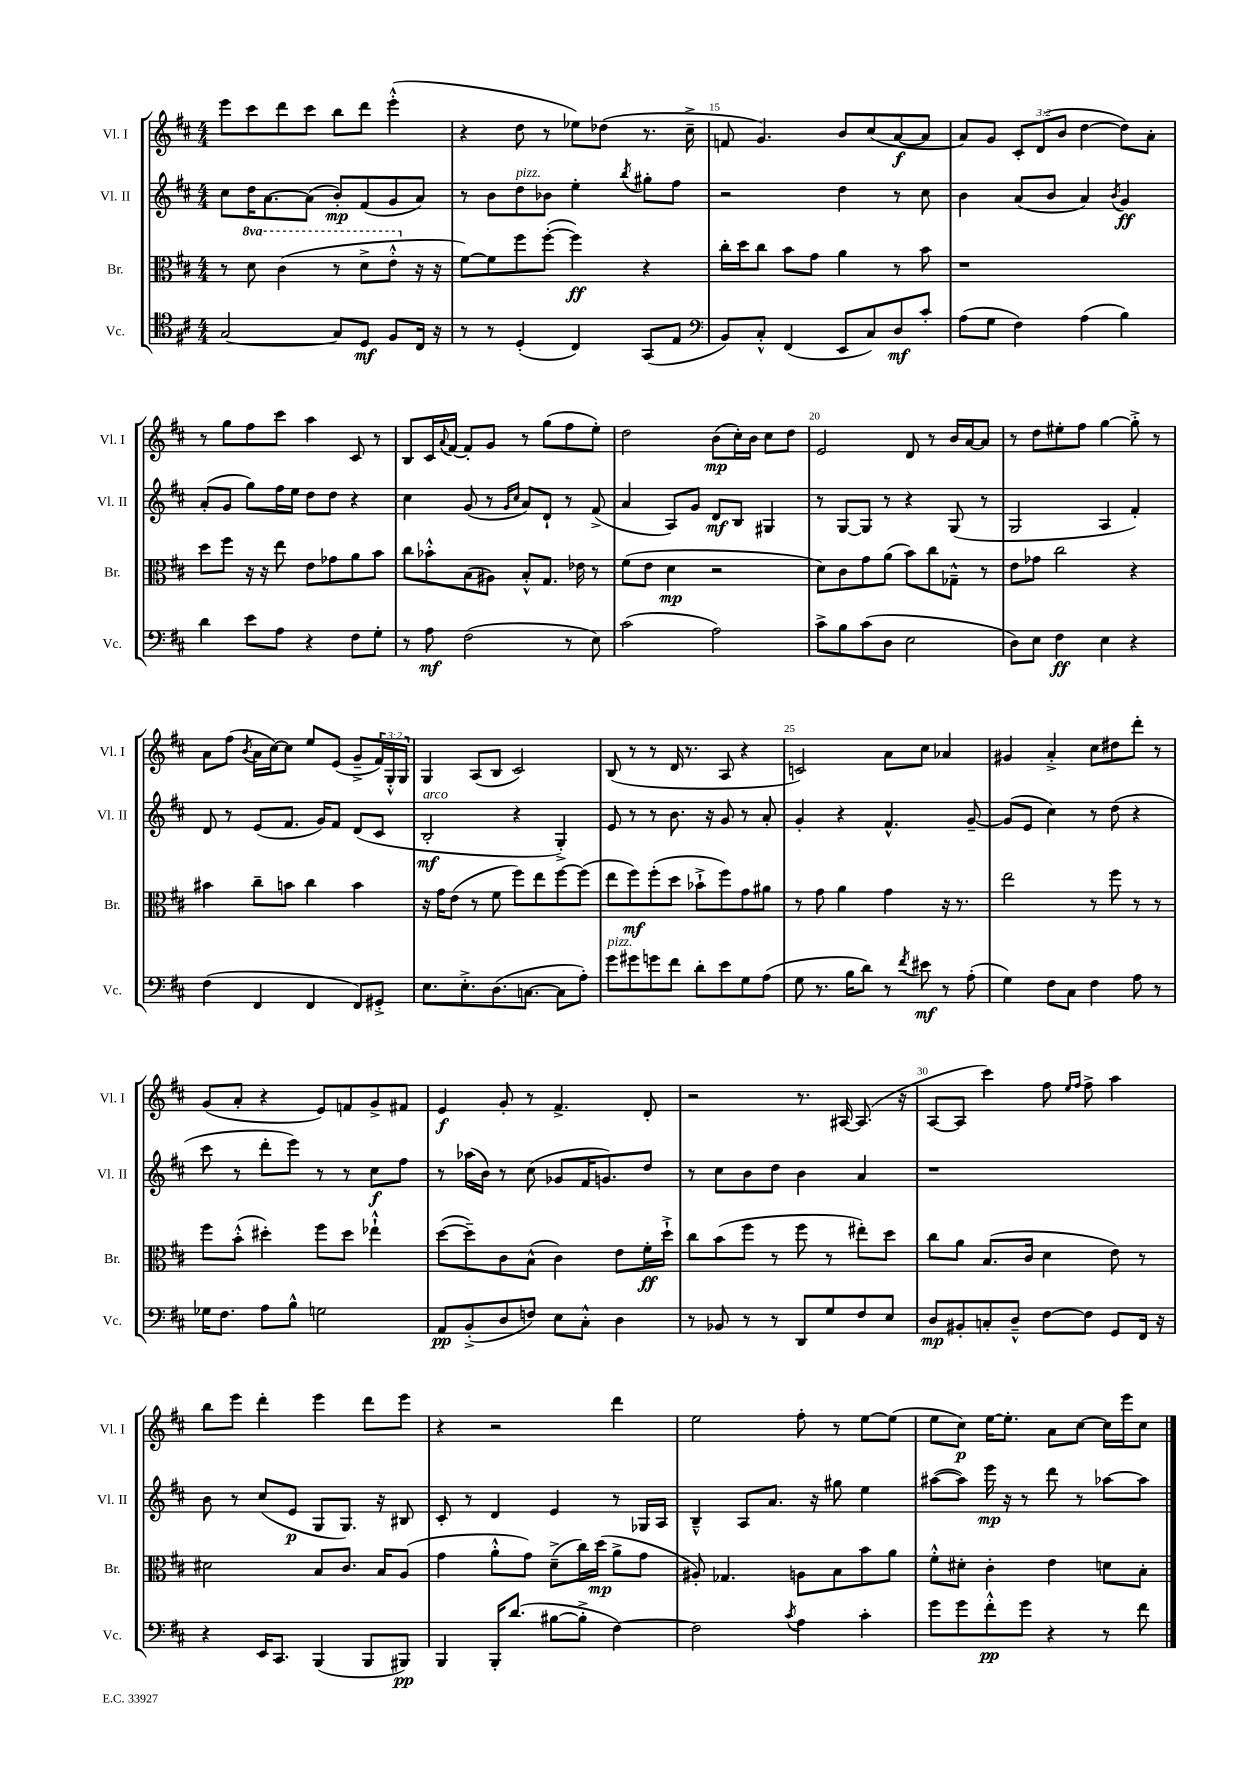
<<
\new StaffGroup <<
\new Staff = "s0" \with { instrumentName = "Vl. I" shortInstrumentName = "Vl. I" } {
    \clef treble \key d \major \numericTimeSignature \time 4/4 \override Staff.TupletNumber.text = #tuplet-number::calc-fraction-text
    e'''8 cis'''8 d'''8 cis'''8 b''8 d'''8 e'''4-.-^( |
    r4 d''8 r8 ees''8) des''8( r8. cis''16---> |
    f'8 g'4.) b'8 cis''8( a'8~\f a'8 |
    a'8) g'8 \tuplet 3/2 { cis'8-. d'8( b'8 } d''4~ d''8) a'8-. |
    r8 g''8 fis''8 cis'''8 a''4 cis'8 r8 |
    b8 cis'16 \appoggiatura { a'8 } fis'16~ fis'8-. g'8 r8 g''8( fis''8 e''8-.) |
    d''2 b'8\mp( cis''16-.) b'16 cis''8 d''8 |
    e'2 d'8 r8 b'16 a'16~ a'8 |
    r8 d''8 eis''8-. fis''8 g''4~ g''8-.-> r8 |
    a'8 fis''8( \acciaccatura { b'8 } a'16 cis''16~) cis''8 e''8 e'8( g'8---> \tuplet 3/2 { fis'16) g16-.-^ g16 } |
    g4 a8( b8 cis'2) |
    b8( r8 r8 d'16 r8. a8 r4 |
    c'2) a'8 cis''8 aes'4 |
    gis'4 a'4-.-> cis''8 dis''8 d'''8-. r8 |
    g'8( a'8-. r4 e'8) f'8 g'8-> fis'8 |
    e'4\f g'8-. r8 fis'4.-> d'8-. |
    r2 r8. ais16~ ais8.( r16 |
    a8~ a8 cis'''4) fis''8 \grace { e''16 fis''16 } fis''8-> a''4 |
    b''8 e'''8 d'''4-. e'''4 d'''8 e'''8 |
    r4 r2 d'''4 |
    e''2 fis''8-. r8 e''8~ e''8( |
    e''8 cis''8\p) e''16~ e''8.-. a'8 cis''8~ cis''16 e'''16 cis''8 \bar "|." |
}
\new Staff = "s1" \with { instrumentName = "Vl. II" shortInstrumentName = "Vl. II" } {
    \clef treble \key d \major \numericTimeSignature \time 4/4
    cis''8 d''16 a'8.~ a'8( b'8-.\mp) fis'8( g'8 a'8) |
    r8 b'8 d''8^\markup { \italic "pizz." } bes'8 e''4-. \acciaccatura { b''8 } gis''8-. fis''8 |
    r2 d''4 r8 cis''8 |
    b'4 a'8( b'8 a'4) \acciaccatura { b'8 } g'4\ff |
    a'8-.( g'8 g''8) fis''16 e''16 d''8 d''8 r4 |
    cis''4 g'8( r8 \grace { g'16 cis''16 } a'8) d'8-! r8 fis'8->( |
    a'4 a8) g'8 d'8\mf b8 gis4 |
    r8 g8~ g8 r8 r4 g8( r8 |
    g2 a4 fis'4-.) |
    d'8 r8 e'8( fis'8. g'16) fis'8 d'8( cis'8 |
    b2-.\mf^\markup { \italic "arco" } r4 g4-.->) |
    e'8 r8 r8 b'8. r16 g'8 r8 a'8-. |
    g'4-. r4 fis'4.-^ g'8~-- |
    g'8( e'8 cis''4) r8 d''8( r4 |
    cis'''8 r8 d'''8-. e'''8) r8 r8 cis''8\f fis''8 |
    r8 aes''16( b'16) r8 cis''8( ges'8 fis'16 g'8.) d''8 |
    r8 cis''8 b'8 d''8 b'4 a'4 |
    r1 |
    b'8 r8 cis''8( e'8\p g8 g8.) r16 bis8 |
    cis'8-. r8 d'4 e'4 r8 ges16 a16 |
    b4---^ a8 a'8. r16 gis''8 e''4 |
    ais''8~( ais''8) e'''16\mp r16 r8 d'''8 r8 aes''8~ aes''8 \bar "|." |
}
\new Staff = "s2" \with { instrumentName = "Br." shortInstrumentName = "Br." } {
    \clef alto \key d \major \numericTimeSignature \time 4/4 \set Staff.ottavationMarkups = #ottavation-simple-ordinals
    r8 \ottava #1 d''8 cis''4( r8 d''8-> e''8-.-^ \ottava #0 r16 r16 |
    fis'8~) fis'8 fis''8 fis''8~-.( fis''4\ff) r4 |
    cis''16-. d''16 cis''8 b'8 g'8 a'4 r8 b'8 |
    r1 |
    d''8 fis''8 r16 r16 e''8 e'8 ges'8 a'8 b'8 |
    cis''8 bes'8-.-^ b8( ais8) b8-.-^ g8. ees'16 r8 |
    fis'8( e'8 d'4\mp r2 |
    d'8) cis'8 g'8 a'8( b'8) cis''8 ges8---^ r8 |
    e'8 ges'8 cis''2 r4 |
    bis'4 cis''8-- b'8 cis''4 b'4 |
    r16 g'16 e'8( r8 fis'8 fis''8) e''8 fis''8~ fis''8( |
    e''8 fis''8\mf) fis''8-.( d''8 bes'8-!-> fis''8) g'8 ais'8 |
    r8 g'8 a'4 g'4 r16 r8. |
    e''2 r8 fis''8 r8 r8 |
    fis''8 b'8-.-^( dis''4-.) fis''8 dis''8 ees''4-!-^ |
    d''8~( d''8--) cis'8 b8-^( cis'4) e'8 fis'16-.\ff d''16-!-> |
    cis''8 b'8( fis''8 r8 fis''8 r8 eis''8-.) d''8 |
    cis''8 a'8 b8.( cis'16 d'4 e'8) r8 |
    dis'2 b8 cis'8. b16 a8( |
    g'4 a'8-.-^ g'8) d'8--->( cis''16) d''16\mp( a'8-> g'8 |
    ais8-.) ges4. a8 b8 b'8 a'8 |
    fis'8-.-^ dis'8-. cis'4-. e'4 d'8 b8-. \bar "|." |
}
\new Staff = "s3" \with { instrumentName = "Vc." shortInstrumentName = "Vc." } {
    \clef tenor \key d \major \numericTimeSignature \time 4/4
    g2~ g8 d8\mf fis8 cis16 r16 |
    r8 r8 d4-.( cis4) g,8( e8 |
    \clef bass b,8) cis8-.-^ fis,4( e,8 cis8) d8\mf cis'8-. |
    a8( g8 fis4) a4( b4) |
    d'4 e'8 a8 r4 fis8 g8-. |
    r8 a8\mf fis2( r8 e8) |
    cis'2( a2) |
    cis'8-> b8 cis'8( d8 e2 |
    d8) e8 fis4\ff e4 r4 |
    fis4( fis,4 fis,4 fis,8) gis,8-.-> |
    e8. e8.-.-> d8.( c8.~ c8 a8-.) |
    g'8^\markup { \italic "pizz." } gis'8 g'8 fis'8 d'8-. e'8 g8 a8( |
    g8 r8. b16 d'8) r8 \acciaccatura { fis'8 } eis'8\mf r8 a8-.( |
    g4) fis8 cis8 fis4 a8 r8 |
    ges16 fis8. a8 b8-^ g2 |
    a,8\pp b,8-.->( d8 f8) e8 cis8-.-^ d4 |
    r8 bes,8 r8 r8 d,8 g8 fis8 e8 |
    d8\mp bis,8-. c8-. d8---^ fis8~ fis8 g,8 fis,16 r16 |
    r4 e,16 cis,8. b,,4( b,,8 bis,,8\pp) |
    b,,4 b,,16-. d'8.( bis8~ bis8-.-> fis4~) |
    fis2 \acciaccatura { cis'8 } a4 cis'4-. |
    g'8 g'8 fis'8-.-^\pp g'8 r4 r8 fis'8 \bar "|." |
}
>>
>>
\layout { \context { \Score currentBarNumber = #13 \override BarNumber.break-visibility = ##(#f #t #t) barNumberVisibility = #(every-nth-bar-number-visible 5) } }
